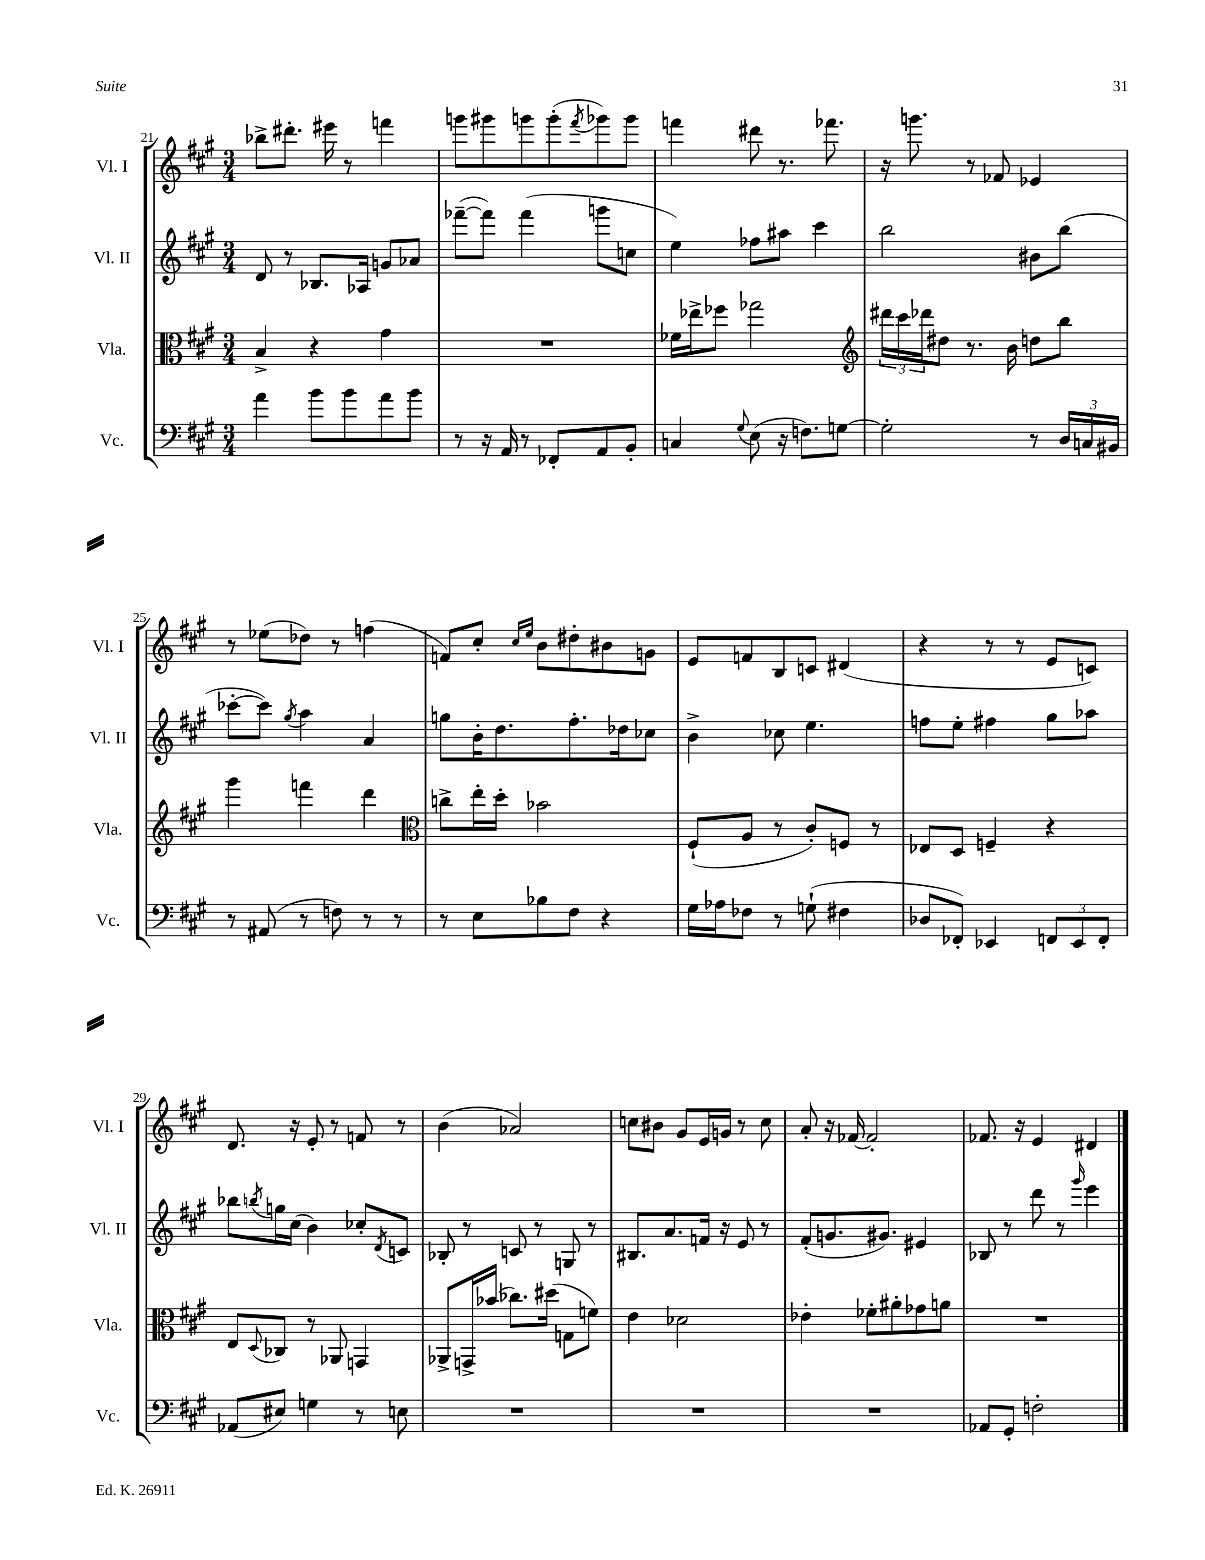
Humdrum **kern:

**kern	**kern	**kern	**kern
*staff4	*staff3	*staff2	*staff1
*clefF4	*clefC3	*clefG2	*clefG2
*k[f#c#g#]	*k[f#c#g#]	*k[f#c#g#]	*k[f#c#g#]
*M3/4	*M3/4	*M3/4	*M3/4
4a	4B^	8d	8bb-^
.	.	8r	8.ddd#'
8b	4r	8.B-	.
.	.	.	16eee#
8b	.	.	8r
.	.	16A-	.
8a	4g#	8g	4fff
8b	.	8a-	.
=	=	=	=
8r	2.r	([8fff-~	8ggg
16r	.	8fff-])	8ggg#
16AA	.	.	.
8r	.	(4fff-	8ggg
8FF-'	.	.	(8ggg'
.	.	.	8qfff#
8AA	.	8ggg	8ggg-)
8BB'	.	8cc	8ggg-
=	=	=	=
4C	16f-	4ee)	4fff
.	16ee-^	.	.
.	8ff-	.	.
8qqG#	.	.	.
(8E	2gg-	8ff-	8ddd#
16r	.	8aa#	8.r
8.F)	.	.	.
.	.	4ccc#	.
.	.	.	8.fff-
[8G	.	.	.
=	=	=	=
*	*clefG2	*	*
2G']	24ddd#	2bb	16r
.	24ccc#	.	.
.	.	.	8.ggg
.	24ddd-	.	.
.	8dd#	.	.
.	8.r	.	8r
.	.	.	8f-
.	16b	.	.
8r	8dd	8b#	4e-
24D	8bb	(8bb	.
24C	.	.	.
24BB#	.	.	.
=	=	=	=
8r	4ggg#	[8ccc-'	8r
(8AA#	.	8ccc-])	(8ee-
.	.	8qgg#	.
8r	4fff	4aa	8dd-)
8F)	.	.	8r
8r	4ddd	4a	(4ff
8r	.	.	.
=	=	=	=
*	*clefC3	*	*
8r	8cc^	8gg	8f)
8E	16ee'	16b'	8cc#'
.	16dd'	8.dd	.
.	.	.	16qqcc#
.	.	.	16qqee
8B-	2b-	.	8b
8F#	.	8.ff#'	8dd#'
4r	.	.	8b#
.	.	16dd-	.
.	.	8cc-	8g
=	=	=	=
16G#	(8F#`	4b^	8e
16A-	.	.	.
8F-	8A	.	8f
8r	8r	8cc-	8B
(8G`	8c#')	4.ee	8c
4F#	8F	.	(4d#
.	8r	.	.
=	=	=	=
8D-	8E-	8ff	4r
8FF-')	8D	8ee'	.
4EE-	4F~	4ff#	8r
.	.	.	8r
12FF	4r	8gg#	8e
12EE-	.	.	.
.	.	8aa-	8c)
12FF'	.	.	.
=	=	=	=
(8AA-	8E	8bb-	8.d
.	8qqD	8qbb	.
8E#)	8C-	16gg	.
.	.	(16cc#	16r
4G	8r	4b)	8e'
.	8AA-	.	8r
8r	4GG	8cc-'	8f
.	.	8qd	.
8E	.	8c	8r
=	=	=	=
2.r	8AA-^	8B-'	(4b
.	16GG^	8r	.
.	(16b-	.	.
.	8.cc-)	8c	2a-)
.	.	8r	.
.	(16dd#	.	.
.	8G	8G	.
.	8f)	8r	.
=	=	=	=
2.r	4e	8.B#	8cc
.	.	.	8b#
.	.	8.a	.
.	2d-	.	8g#
.	.	16f	16e
.	.	16r	16g
.	.	8e	8r
.	.	8r	8cc
=	=	=	=
2.r	4e-'	(8f#'	8a'
.	.	8.g	16r
.	.	.	[16f-
.	8f-'	.	2f-']
.	.	8.g#)	.
.	8a#'	.	.
.	8g-	4e#	.
.	8a	.	.
=	=	=	=
8AA-	2.r	8B-	8.f-
8GG#'	.	8r	.
.	.	.	16r
2F'	.	8ddd	4e
.	.	8r	.
.	.	16qqggg#	.
.	.	4eee	4d#
==	==	==	==
*-	*-	*-	*-
